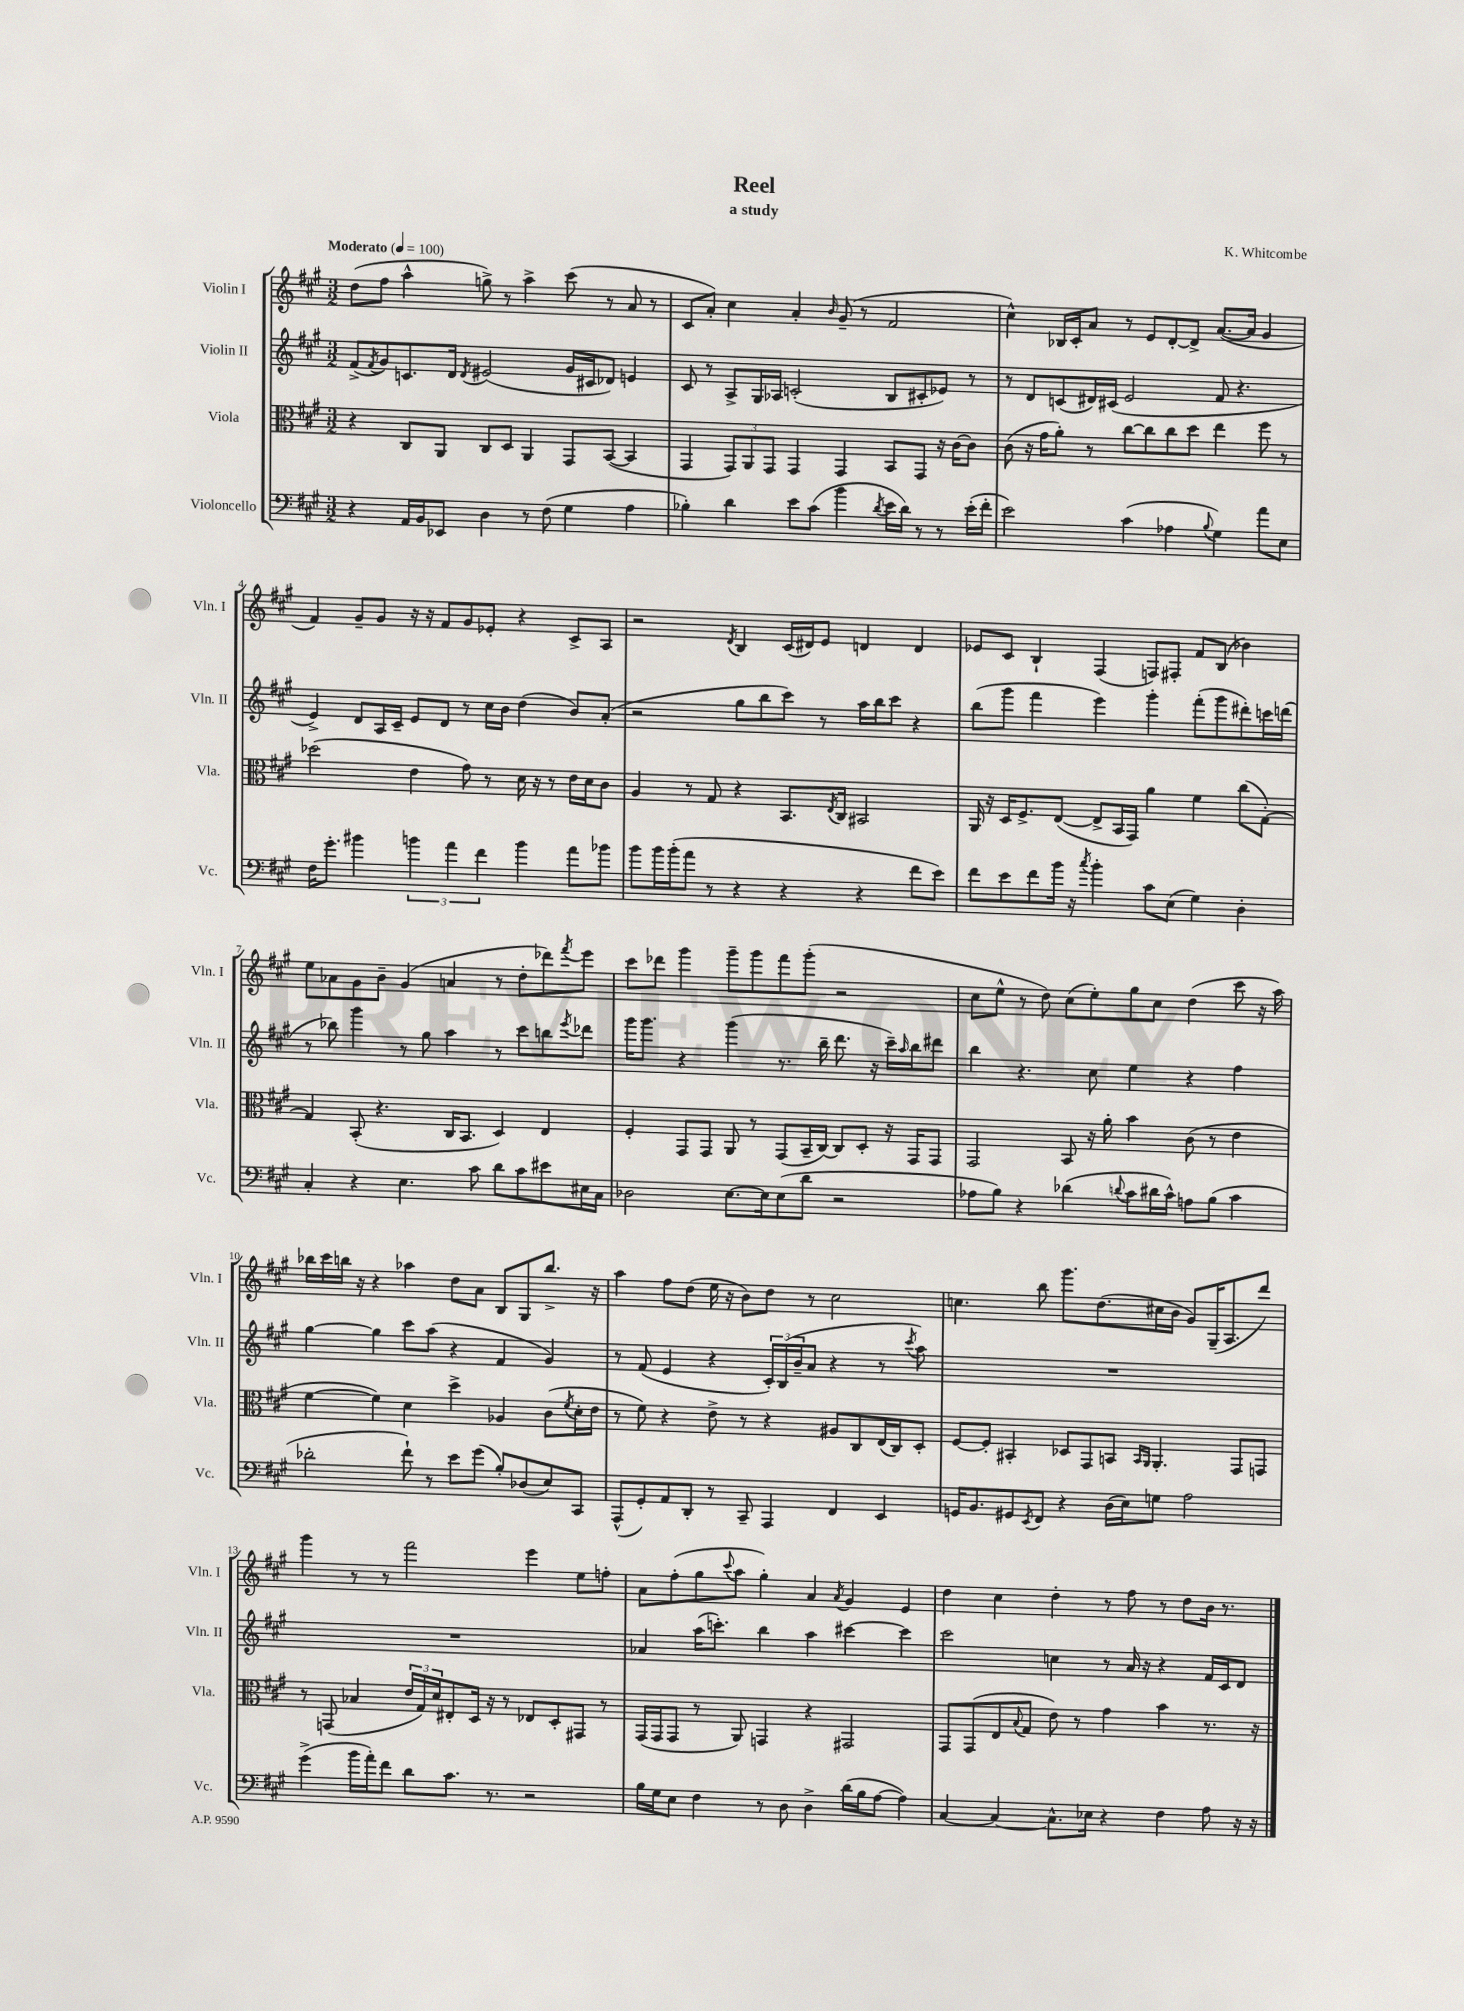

**kern	**kern	**kern	**kern
*staff4	*staff3	*staff2	*staff1
*clefF4	*clefC3	*clefG2	*clefG2
*k[f#c#g#]	*k[f#c#g#]	*k[f#c#g#]	*k[f#c#g#]
*M3/2	*M3/2	*M3/2	*M3/2
*MM100	*MM100	*MM100	*MM100
4r	4r	(8f#^	(8dd
.	.	8qf#	.
.	.	8g#)	8ff#
16AA	8C#	8.c	4aa^^
16BB	.	.	.
8EE-	8AA	.	.
.	.	16d	.
.	.	8qd	.
4D	8C#	(2e#	8gg^)
.	8D	.	8r
8r	4AA	.	4aa^
(8F#	.	.	.
4G#	8GG#	16g#	(8ccc#
.	.	16c#	.
.	([8BB	8d-)	8r
4A	4BB]	4e	8a
.	.	.	8r
=	=	=	=
4B-')	4GG#	8c#	8c#
.	.	8r	8a')
4d	12GG#)	8A^	4cc#
.	12AA	.	.
.	.	16G#	.
.	12GG#	.	.
.	.	16A-	.
8e	4GG#	(2c'	4a'
(8c#	.	.	.
.	.	.	16qqb
4b	4GG#	.	(8g#~
.	.	.	8r
8qd	.	.	.
16e	8BB	8B	2f#
16d)	.	.	.
8r	8GG#	8c#'	.
8r	16r	8e-)	.
.	[16c#	.	.
(16e'	8c#]	8r	.
16f#'	.	.	.
=	=	=	=
2e)	(8c#	8r	4cc#^^)
.	16r	8d	.
.	16g#	.	.
.	8a')	(8c	16B-
.	.	.	16c#'
.	8r	16d#)	8a
.	.	(16c#	.
(4c#	[8cc#	2e	8r
.	8cc#]	.	8e
4A-	8cc#	.	[8d'
.	8dd	.	8d^]
8qqB	.	.	.
4G#)	4ee	8f#	([8.a
.	.	4.r	.
.	.	.	16a]
8a	8ff#	.	4g#
8E	8r	.	.
=	=	=	=
16F#	(2dd-	4e^)	4f#)
8.g#'	.	.	.
4b#	.	8d	8g#~
.	.	16A	8g#
.	.	16c#~	.
6b	4e	8e	16r
.	.	.	16r
.	.	8d	8f#
6a	.	.	.
.	8g#)	8r	8g#
6f#	.	.	.
.	8r	16cc#	8e-'
.	.	16b	.
4b	16d	(4dd	4r
.	16r	.	.
.	8r	.	.
8a	16e	8b)	8c#^
.	16d	.	.
8b-	8c#	(8a'	8A
=	=	=	=
8b	4A	2r	2r
16b	.	.	.
(16b'	.	.	.
8a	8r	.	.
8r	8G#	.	.
.	.	.	8qd
4r	4r	8gg#	4B
.	.	8bb	.
4r	8.BB	8ccc#)	(16c#
.	.	.	16d#)
.	.	8r	8e
.	8qE	.	.
.	16C#	.	.
4r	2BB#	16aa	4d
.	.	16bb	.
.	.	8ccc#	.
8f#	.	4r	4d
8e)	.	.	.
=	=	=	=
8f#	16AA	(8bb	8e-
.	16r	.	.
8e	16D	8ggg#	8c#
.	8.F#^	.	.
8f#	.	4fff#	4B`
16b	([8E	.	.
16r	.	.	.
8qcc#	.	.	.
4b'	8E^]	4eee)	(4F#
.	16BB	.	.
.	16GG#)	.	.
8c#	4a	4ggg#'	8F)
(8E	.	.	8F#'
4G#)	4f#	(8fff#'	8f#
.	.	8ggg#	(8B
4D'	(8cc#	8ddd#')	4b-)
.	[8G#')	16ccc	.
.	.	(16ddd	.
=	=	=	=
4C#'	4G#]	8r	8ee
.	.	8bb-)	8a-
4r	(8BB'	4ggg#	8g#
.	4.r	.	8b~
4.E	.	8r	(4g#
.	.	8gg#	.
.	16C#	4aa	4a
.	8.BB	.	.
8c#	.	.	.
8d	4D)	8r	8r
8c#	.	8ccc#	8dd'
8e#	4E	8bb	8ddd-)
.	.	8qeee	8qfff#
16E#	.	8ddd-	8eee
16C#	.	.	.
=	=	=	=
2D-	4F#'	16ggg#	8ccc#
.	.	8.ggg#	.
.	.	.	8ddd-
.	8GG#	4r	4ggg#
.	8GG#	.	.
[8.E	8AA	(4ggg#	8ggg#~
.	8r	.	8ggg#
16E]	.	.	.
(8E	(8GG#	8.r	8fff#
8d	16BB~	.	(8ggg#'
.	[16C#)	16bb~	.
2r	8C#]	8.ddd	2r
.	8D'	.	.
.	.	16r	.
.	16r	16ccc#~)	.
.	.	16qqaa	.
.	16GG#	16bb	.
.	8GG#	8ddd#	.
=	=	=	=
8A-	2GG#	4bb	8cc#
8B)	.	.	8ee^^
4r	.	4.r	8r
.	.	.	8dd)
(4d-	8BB	.	(8cc#
.	16r	8cc#	8ee')
.	16a'	.	.
8qqd	.	.	.
8c#	4b	4ee	8gg#
16d#	.	.	8cc#
16c#^^)	.	.	.
8A	(8c#	4r	(4dd
(8B	8r	.	.
4c#	4e	4ff#	8ccc#
.	.	.	16r
.	.	.	16aa)
=	=	=	=
2d-'	[4f#	[4gg#	16bb-
.	.	.	16ccc#
.	.	.	16bb
.	.	.	16r
.	4f#])	4gg#]	4r
8f#`)	4d	8ccc#	4aa-
8r	.	(8aa	.
8e	4dd^	4r	8dd
(8g#	.	.	8a
8B')	4A-	4f#	8B
(8D-	.	.	8G#
8E)	(8c#	4g#)	8.bb^
.	8qf#	.	.
8CC#	16d'	.	.
.	16e	.	16r
=	=	=	=
(8AAA^^	8r	8r	4aa
8GG#')	8f#)	(8f#	.
8AA	4r	4e	8ff#
8DD'	.	.	(8dd
8r	8e^	4r	16ee
.	.	.	16r
8CC#~	8r	.	8b)
4AAA	4r	24c#')	8dd
.	.	(24B	.
.	.	24b~	.
.	.	8a	8r
4FF#	8A#	4r	2cc#
.	8C#	.	.
4EE	(16E	8r	.
.	16C#)	.	.
.	.	8qccc#	.
.	8D'	8aa)	.
=	=	=	=
16GG	[8F#	1.r	4.cc
8.BB	.	.	.
.	8F#']	.	.
8GG#	4BB#'	.	.
8qEE	.	.	.
8FF#	.	.	8bb
4r	8D-	.	8.ggg#
.	8GG#	.	.
.	.	.	(8.dd
(16D	8BB	.	.
16E)	.	.	.
.	16qqBB	.	.
.	16qqAA	.	.
8G	4.AA'	.	16cc#
.	.	.	16b
2A	.	.	8g#)
.	.	.	(16G#~
.	.	.	8.A
.	8GG#	.	.
.	8GG	.	8ddd)
=	=	=	=
(4g#^	8r	1.r	4ggg#
.	(8GG	.	.
16b	4B-	.	8r
16a')	.	.	.
8f#	.	.	8r
8d	24e	.	2fff#
.	24G#)	.	.
.	24d	.	.
8.c#	8E#'	.	.
.	16D	.	.
8.r	16r	.	.
.	8r	.	.
2r	8E-	.	4eee
.	8D'	.	.
.	8GG#	.	8ee
.	8r	.	8ff'
=	=	=	=
16B	(16GG#	4a-	8a
16G#	16GG#	.	.
8E	8GG#	.	(8ff#'
4F#	8r	(16aa	8gg#
.	.	8.ccc')	.
.	.	.	8qqccc#
.	8AA)	.	8aa
8r	4GG	4bb	4gg#')
8D	.	.	.
4D^	4r	4aa	4a
.	.	.	8qa
(16d	2GG#	[4ccc#	4g#
16B	.	.	.
[8A	.	.	.
4A])	.	4ccc#]	4e
=	=	=	=
[4C#	8GG#	2ccc#	4dd
.	(8GG#	.	.
4C#_	8E	.	4cc#
.	8qqB	.	.
.	8G#	.	.
8.C#^^]	8e)	4cc	4dd'
.	8r	.	.
16E-	.	.	.
4r	4g#	8r	8r
.	.	16a	8ff#
.	.	16r	.
4F#	4b	4r	8r
.	.	.	8dd
8A	8.r	16f#	16b
.	.	16c#	8.r
16r	.	8d	.
16r	16r	.	.
==	==	==	==
*-	*-	*-	*-
